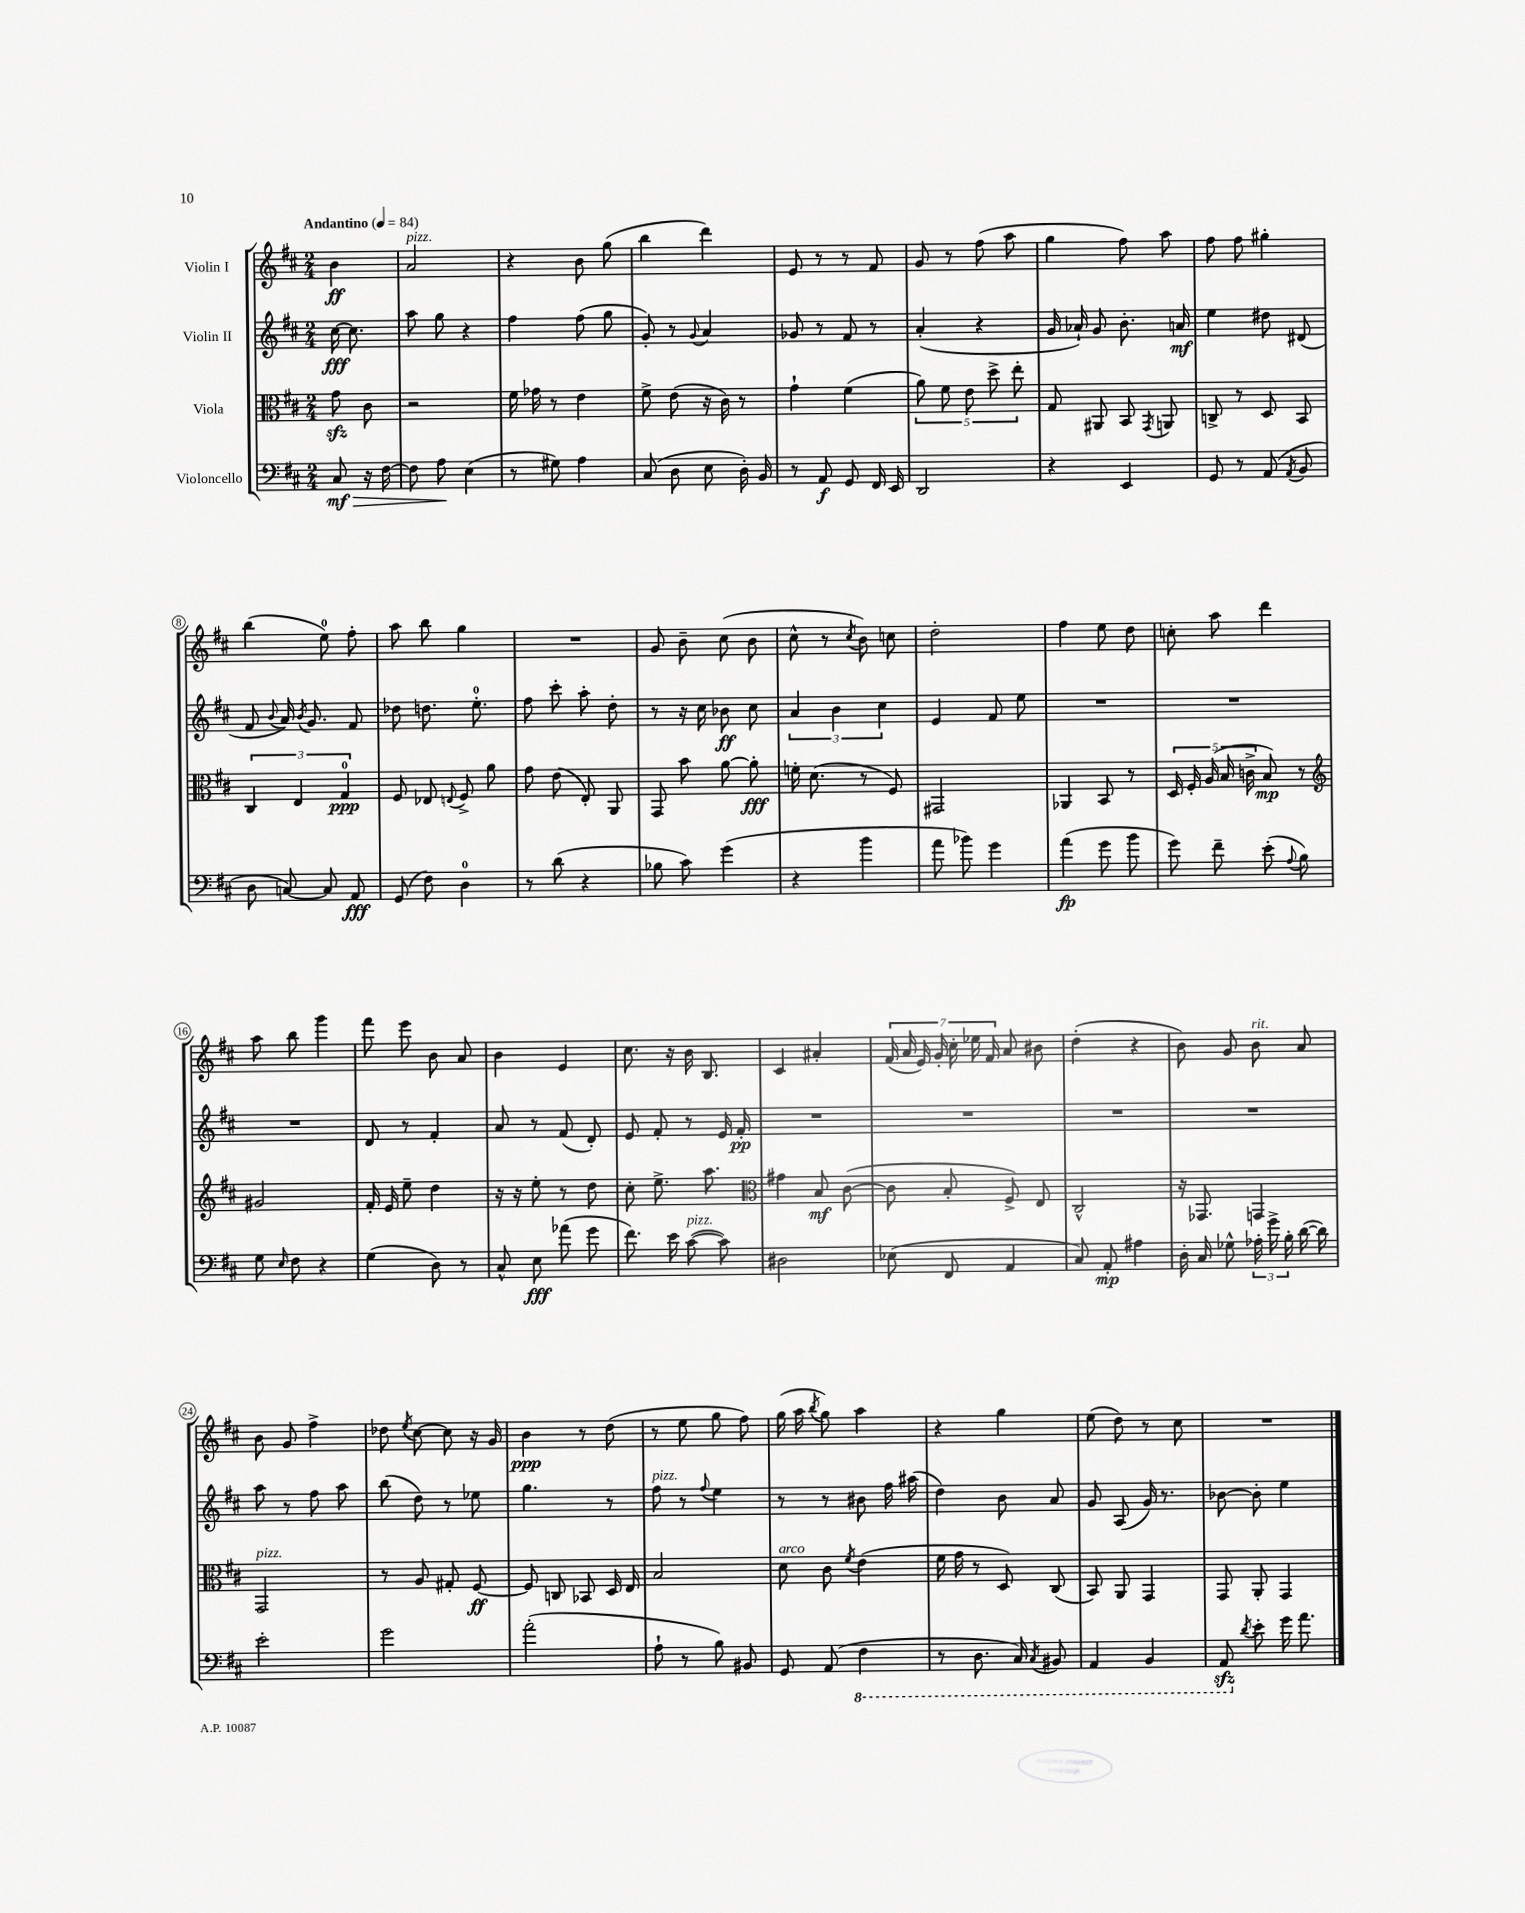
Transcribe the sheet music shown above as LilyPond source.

<<
\new StaffGroup <<
\new Staff = "s0" \with { instrumentName = "Violin I" } {
    \clef treble \key d \major \numericTimeSignature \time 2/4 \partial 4 \tempo "Andantino" 4 = 84
    \autoBeamOff b'4\ff |
    a'2^\markup { \italic "pizz." } |
    r4 b'8 g''8( |
    b''4 d'''4) |
    e'8 r8 r8 fis'8 |
    g'8 r8 fis''8( a''8 |
    g''4 fis''8) a''8 |
    fis''8 fis''8 gis''4-. |
    b''4( e''8-0) fis''8-. |
    a''8 b''8 g''4 |
    R2 |
    g'8 b'8-- cis''8( b'8 |
    cis''8-^ r8 \acciaccatura { cis''8 } b'8) c''8 |
    d''2-. |
    fis''4 e''8 d''8 |
    c''8-. a''8 d'''4 |
    a''8 b''8 g'''4 |
    fis'''8 e'''8 b'8 a'8 |
    b'4 e'4 |
    cis''8. r16 b'16 b8. |
    cis'4 ais'4-. |
    \tuplet 7/4 { fis'16( a'16 e'16) g'16-. cis''16-. ees''16 fis'16 } a'8 bis'8 |
    d''4-.( r4 |
    b'8) g'8 b'8^\markup { \italic "rit." } a'8 |
    b'8 g'8 fis''4-> |
    des''8 \acciaccatura { e''8 } cis''8~ cis''8 r16 g'16 |
    b'4\ppp r8 d''8( |
    r8 e''8 g''8 fis''8) |
    g''16( a''16 \acciaccatura { b''8 } g''8) a''4 |
    r4 g''4 |
    e''8( d''8) r8 cis''8 |
    R2 \bar "|." |
}
\new Staff = "s1" \with { instrumentName = "Violin II" } {
    \clef treble \key d \major \numericTimeSignature \time 2/4 \partial 4
    \autoBeamOff cis''16~\fff cis''8. |
    a''8 g''8 r4 |
    fis''4 fis''8( g''8 |
    g'8-.) r8 \appoggiatura { g'8 } a'4 |
    ges'8 r8 fis'8 r8 |
    a'4-.( r4 |
    g'16 aes'16-!) g'8 b'8.-. a'16\mf |
    e''4 dis''8 dis'8( |
    fis'8 \appoggiatura { b'8 } a'16) \acciaccatura { b'8 } g'8. fis'8 |
    des''8 d''8. e''8.-0-. |
    fis''8 cis'''8-. a''8-. d''8-. |
    r8 r16 cis''16 bes'8\ff cis''8 |
    \tuplet 3/2 { a'4 b'4 cis''4 } |
    e'4 fis'8 e''8 |
    R2 |
    R2 |
    R2 |
    d'8 r8 fis'4-. |
    a'8 r8 fis'8( d'8-.) |
    e'8 fis'8-. r8 e'16 fis'16-.\pp |
    R2 |
    R2 |
    R2 |
    R2 |
    a''8 r8 fis''8 a''8 |
    b''8( d''8) r8 ees''8 |
    g''4. r8 |
    fis''8^\markup { \italic "pizz." } r8 \appoggiatura { fis''8 } e''4 |
    r8 r8 bis'8 fis''16 ais''16( |
    d''4) b'8 a'8 |
    g'8 a8( g'16) r8. |
    bes'8~ bes'8-. e''4 \bar "|." |
}
\new Staff = "s2" \with { instrumentName = "Viola" } {
    \clef alto \key d \major \numericTimeSignature \time 2/4 \partial 4
    \autoBeamOff g'8\sfz cis'8 |
    r2 |
    fis'16 ges'16 r8 e'4 |
    fis'8-> e'8( r16 cis'16) r8 |
    g'4-! fis'4( |
    \tuplet 5/4 { a'8) fis'8 e'8 d''8-> e''8-. } |
    g8 ais,8 b,8 \acciaccatura { g,8 } a,8 |
    c8-> r8 d8 b,8 |
    \tuplet 3/2 { cis4 e4 g4-0\ppp } |
    fis8 ees8 \appoggiatura { e8 } fis8-> a'8 |
    g'8 e'8( e8-.) a,8 |
    g,8 b'8 a'8~ a'8-.\fff |
    f'16-. d'8.( r8 fis8) |
    gis,2 |
    aes,4 b,8 r8 |
    \tuplet 5/4 { d16 fis16-. a16( b16 c'16-> } b8\mp) r8 |
    \clef treble gis'2 |
    fis'16-. e'16 e''8-- d''4 |
    r16 r16 e''8-. r8 d''8 |
    cis''8-. e''8.-> a''8. |
    \clef alto gis'4 b8\mf cis'8~( |
    cis'8 b8-. fis8->) e8 |
    cis2-^ |
    r16 ges,8. g,4 |
    g,2^\markup { \italic "pizz." } |
    r8 a8 gis8-. fis8~\ff |
    fis8 c8 bes,8 d16 e16 |
    b2 |
    d'8^\markup { \italic "arco" } cis'8 \acciaccatura { fis'8 } e'4( |
    fis'16 g'16 r8 d8) cis8( |
    b,8) a,8 g,4 |
    g,8 a,8-. g,4 \bar "|." |
}
\new Staff = "s3" \with { instrumentName = "Violoncello" } {
    \clef bass \key d \major \numericTimeSignature \time 2/4 \partial 4
    \autoBeamOff cis8\mf\> r16 fis16~ |
    fis8 a8\! e4( |
    r8 gis8) a4 |
    cis8( d8 e8 d16-.) b,16 |
    r8 a,8\f g,8 fis,16 e,16 |
    d,2 |
    r4 e,4 |
    g,8 r8 a,8( \acciaccatura { a,8 } b,8 |
    d8 c8~) c8 a,8\fff |
    g,8( fis8) d4-0 |
    r8 d'8( r4 |
    bes8 cis'8) g'4( |
    r4 b'4 |
    a'8 bes'8) g'4 |
    a'4\fp( g'8 b'8 |
    g'8) fis'8-- e'8-.( \appoggiatura { a8 } b8) |
    g8 \grace { e16 } fis8 r4 |
    g4( d8) r8 |
    cis8-^ e8\fff aes'8( g'8 |
    fis'8.) e'16 cis'8~^\markup { \italic "pizz." }( cis'8) |
    dis2 |
    ees8( fis,8 a,4 |
    cis8) a,8-.\mp ais4 |
    d16-. cis16 ges8-^ \tuplet 3/2 { aes16-. g'16-> b16-. } d'16~( d'16) |
    e'2-. |
    g'2 |
    a'2-.( |
    a8-! r8 b8) bis,8 |
    g,8 a,8( \ottava #-1 fis,4 |
    r8 d,8. cis,16) \acciaccatura { cis,8 } bis,,8 |
    a,,4 b,,4 |
    a,,8\sfz \ottava #0 \acciaccatura { d'8 } e'8-. g'16 a'8. \bar "|." |
}
>>
>>
\layout { \context { \Score \override BarNumber.stencil = #(make-stencil-circler 0.1 0.3 ly:text-interface::print) } }
